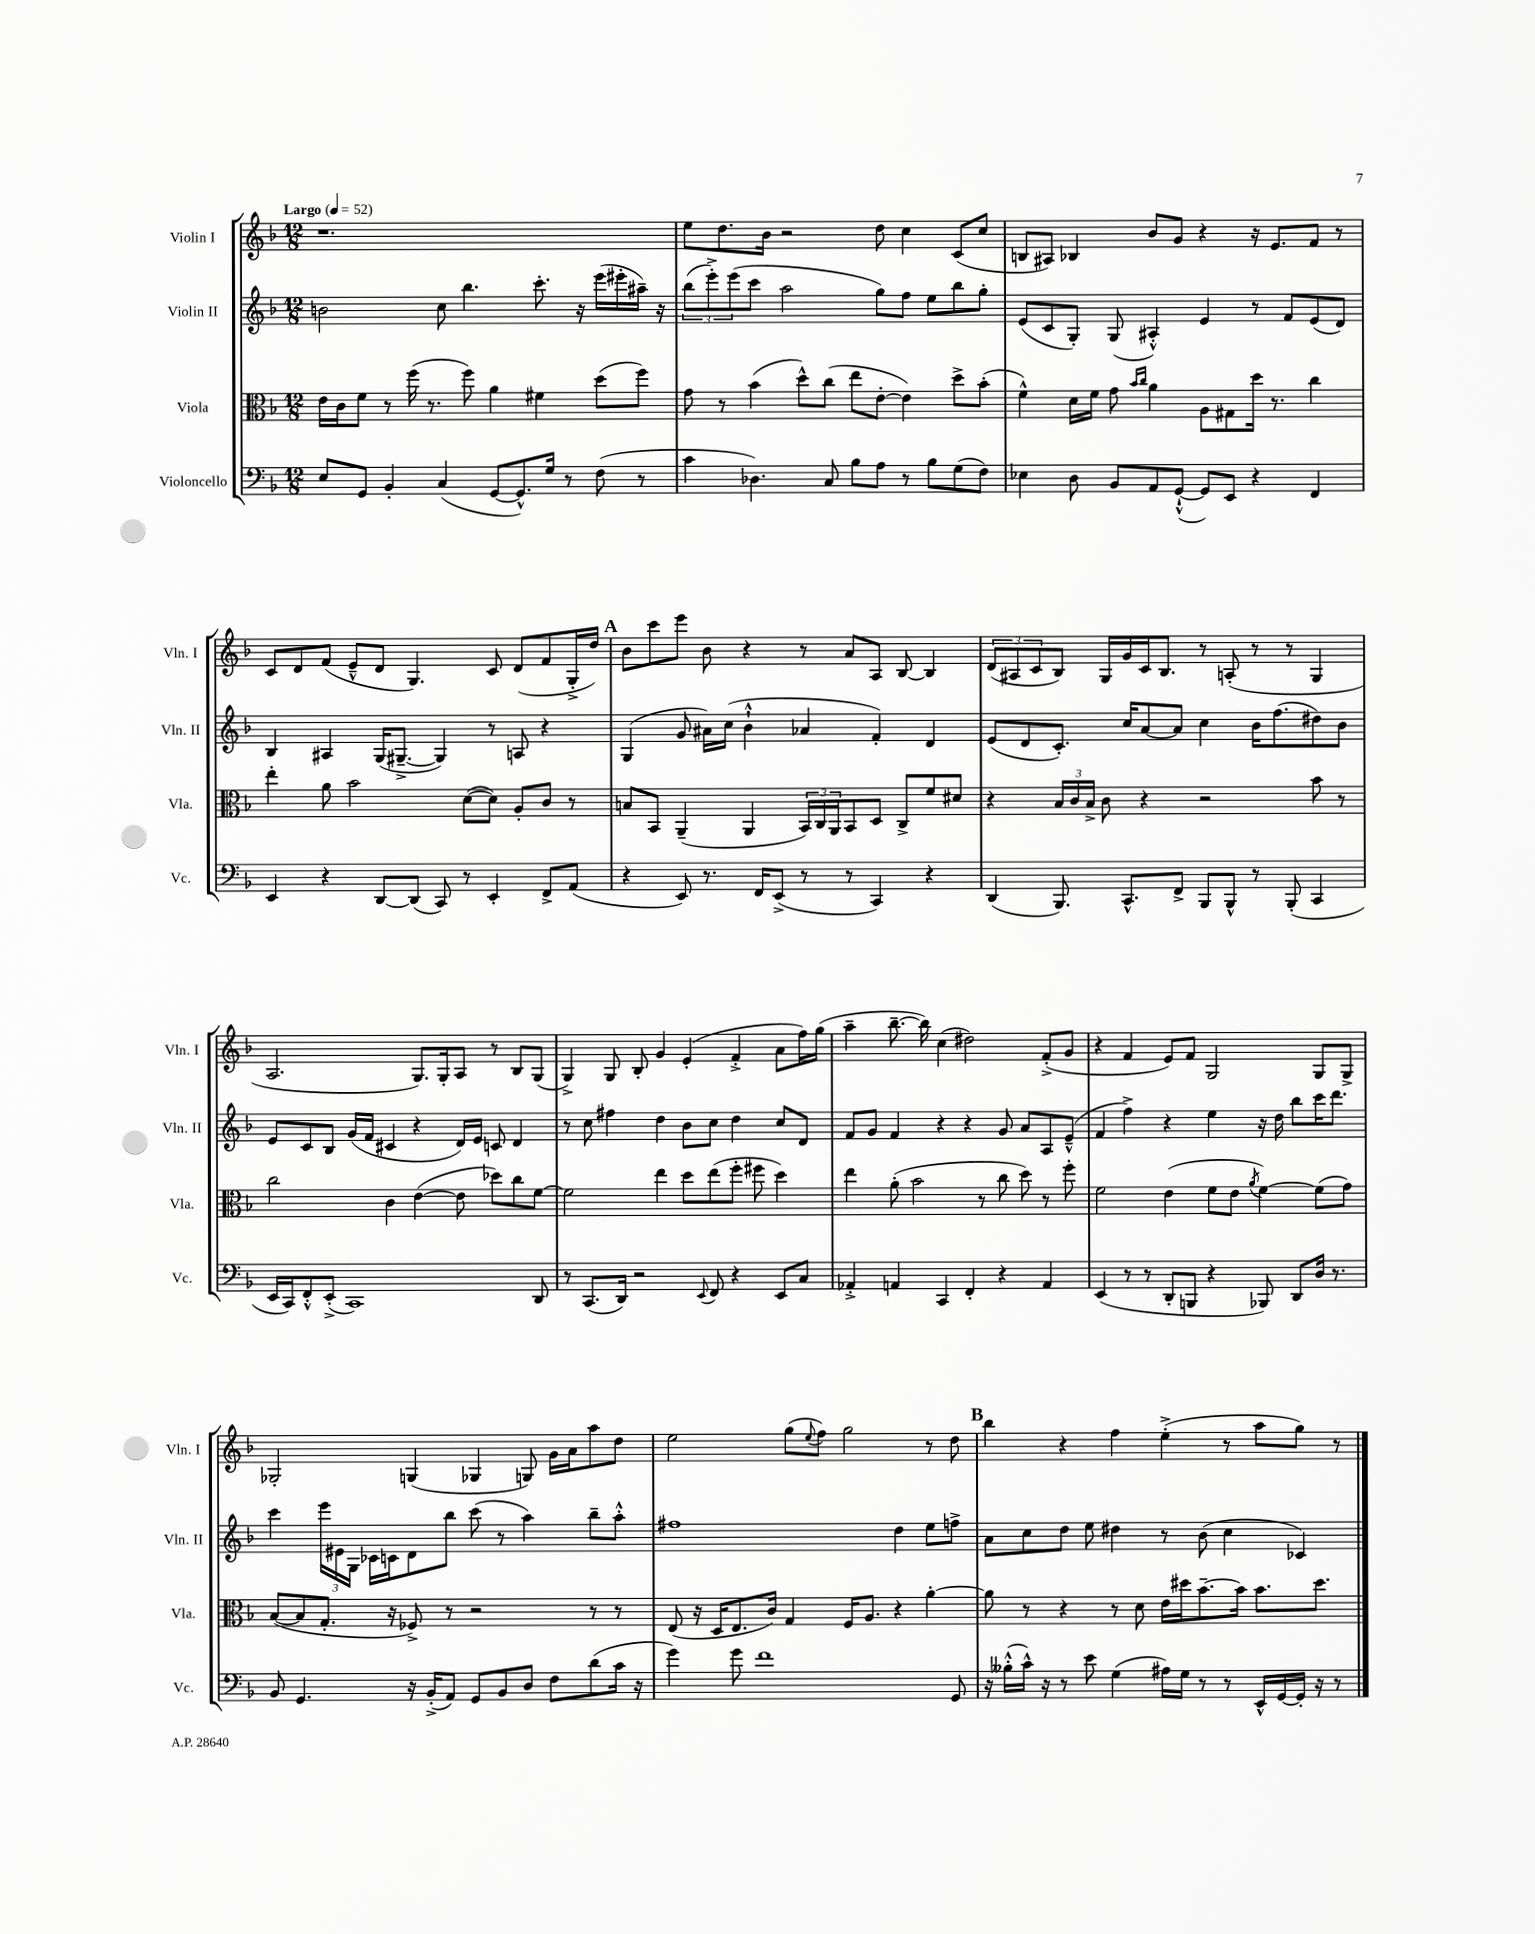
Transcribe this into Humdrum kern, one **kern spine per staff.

**kern	**kern	**kern	**kern
*staff4	*staff3	*staff2	*staff1
*clefF4	*clefC3	*clefG2	*clefG2
*k[b-]	*k[b-]	*k[b-]	*k[b-]
*M12/8	*M12/8	*M12/8	*M12/8
*MM52	*MM52	*MM52	*MM52
8E	16e	2b	1.r
.	16c	.	.
8GG	8f	.	.
4BB-'	8r	.	.
.	(16ff	.	.
.	8.r	.	.
(4C	.	8cc	.
.	8ff)	4.bb-	.
[8GG	4a	.	.
8.GG^^])	.	.	.
.	4f#	8.ccc'	.
16G	.	.	.
8r	.	.	.
.	.	16r	.
(8F	(8dd	(16eee	.
.	.	16eee#'	.
8r	8ff)	16aa#~)	.
.	.	16r	.
=	=	=	=
4c	8g	(12bb-	8ee
.	.	12eee'^)	.
.	8r	.	8.dd
.	.	(12eee	.
4.D-)	(4b-	8ccc	.
.	.	.	16b-
.	.	2aa	2r
.	8dd^^)	.	.
8C	(8cc	.	.
8B-	8ee	.	.
8A	[8e'	8gg)	8dd
8r	4e])	8ff	4cc
8B-	.	8ee	.
(8G	8dd^	8bb-	(8c
8F)	(8b-'	8gg'	8cc
=	=	=	=
4E-	4f^^)	(8e	8B
.	.	8c	8A#)
8D	16d	8G')	4B-
.	16f	.	.
8BB-	8g	(8G	.
.	16qqb-	.	.
.	16qqcc	.	.
8AA	4a	4A#'^^)	8b-
([8GG`^^	.	.	8g
8GG])	8A	4e	4r
8EE	8G#	.	.
4r	16dd	8r	16r
.	8.r	.	8.e
.	.	8f	.
4FF	4cc	(8e	8f
.	.	8d)	8r
=	=	=	=
4EE	4ee'	4B-	8c
.	.	.	8d
4r	8a	4A#	(8f
.	2b-	.	8e~^^
[8DD	.	(16G	8d
.	.	[8.G#~^	.
(8DD]	.	.	4.G)
8CC)	.	4G#])	.
8r	([8d	.	.
4EE'	8d])	8r	8c
.	8A'	8A	(8d
8FF^	8c	4r	8f
(8AA	8r	.	16G'^
.	.	.	16dd)
=	=	=	=
4r	8B	(4G	8b-
.	8BB-	.	8ccc
8EE)	(4AA~	8g	8eee
8.r	.	16a#)	8b-
.	.	(16cc	.
.	4AA	4b-`^^	4r
16FF	.	.	.
(8EE^	.	.	.
8r	24BB-)	4a-	8r
.	24C	.	.
.	24AA	.	.
8r	8BB-	.	8a
4CC)	8D	4f')	8A
.	8C^	.	[8B-
4r	8f	4d	4B-]
.	8d#	.	.
=	=	=	=
(4DD	4r	(8e	(12d
.	.	.	12A#
.	.	8d	.
.	.	.	12c
8.BBB-)	24B-	8.c')	8B-)
.	24c	.	.
.	24B-^	.	.
.	8c	.	16G
8.CC^^	.	16cc	16g
.	4r	[8a	16c
.	.	.	8.B-
8FF^	.	8a]	.
8BBB-	2r	4cc	8r
8BBB-^^	.	.	(8A'
8r	.	16b-	8r
.	.	(8.ff	.
(8BBB-'	.	.	8r
4CC	8b-	8dd#)	4G
.	8r	8b-	.
=	=	=	=
16EE	2cc	8e	2.A
16CC)	.	.	.
8FF'^^	.	8c	.
(8EE'^	.	8B-	.
1CC)	.	(16g	.
.	.	16f	.
.	4c	4c#	.
.	([4e	4r	8.G)
.	.	.	16G'
.	8e]	16d)	8A
.	.	16e	.
.	8dd-)	8c	8r
.	8cc	4d	8B-
8DD	[8f	.	(8G
=	=	=	=
8r	2f]	8r	4G^)
(8.CC	.	8cc	.
.	.	4ff#	8G
16DD)	.	.	.
2r	.	.	8B-'
.	4ee	4dd	4g
.	8dd	8b-	(4e'
8qqEE	.	.	.
8FF	(8ee	8cc	.
4r	8ff'	4dd	4f'^
.	8ff#	.	.
8EE	4dd)	8cc	8a
8C	.	8d	16ff)
.	.	.	(16gg
=	=	=	=
4AA-'^	4ee	8f	4aa~
.	.	8g	.
4AA	(8a'	4f	[8.bb-~
.	2b-	.	.
.	.	.	16bb-])
4CC	.	4r	(4cc
4FF'	.	4r	2dd#)
.	8r	.	.
4r	8cc	8g	.
.	8dd)	8a	.
4AA	8r	8A	(8f'^
.	8ff'	(8e~^^	8g
=	=	=	=
(4EE	2f	4f	4r
8r	.	4ff^)	4f
8r	.	.	.
8DD'	(4e	4r	8e)
8BBB	.	.	8f
4r	8f	4ee	2G
.	8e	.	.
.	8qa	.	.
8BBB-)	[4f)	16r	.
.	.	16dd	.
8DD	.	8bb-	.
16D	(8f]	16ccc	8G
8.r	.	8.ddd	.
.	8g)	.	8G^
=	=	=	=
8BB-	([8B-	4ccc	2G-'
4.GG	8B-]	.	.
.	8.G'	24eee	.
.	.	24e#	.
.	.	24G	.
.	.	16c-	.
.	16r	16c	.
16r	8F-^)	8d	(4G
(16BB-'^	.	.	.
8AA)	8r	8bb-	.
8GG	2r	(8ccc	4G-
8BB-	.	8r	.
8D	.	4aa)	8G)
8F	.	.	16g
.	.	.	16a
(8d	8r	8bb-~	8aa
16c	8r	8aa'^^	8dd
16r	.	.	.
=	=	=	=
4g)	(8E	1ff#	2ee
.	16r	.	.
.	16D	.	.
8g	8.E	.	.
1f	.	.	.
.	16c)	.	.
.	4G	.	(8gg
.	.	.	8qqee
.	.	.	8ff)
.	16F	.	2gg
.	8.A	.	.
.	4r	4dd	.
.	[4a'	8ee	8r
8GG	.	8ff^	8dd
=	=	=	=
16r	8a]	8a	4bb-
(16B--'^^	.	.	.
16c^^)	8r	8cc	.
16r	.	.	.
8r	4r	8dd	4r
8e	.	8ee	.
(4G	8r	4dd#	4ff
.	8d	.	.
16A#)	16e	8r	(4ee'^
16G	16dd#	.	.
8r	[8.b-~	(8b-	.
8r	.	4cc	8r
.	16b-]	.	.
16EE^^	8.b-	.	8aa
[16GG	.	.	.
16GG']	.	4c-)	8gg)
16r	8.dd#	.	.
8r	.	.	8r
==	==	==	==
*-	*-	*-	*-
